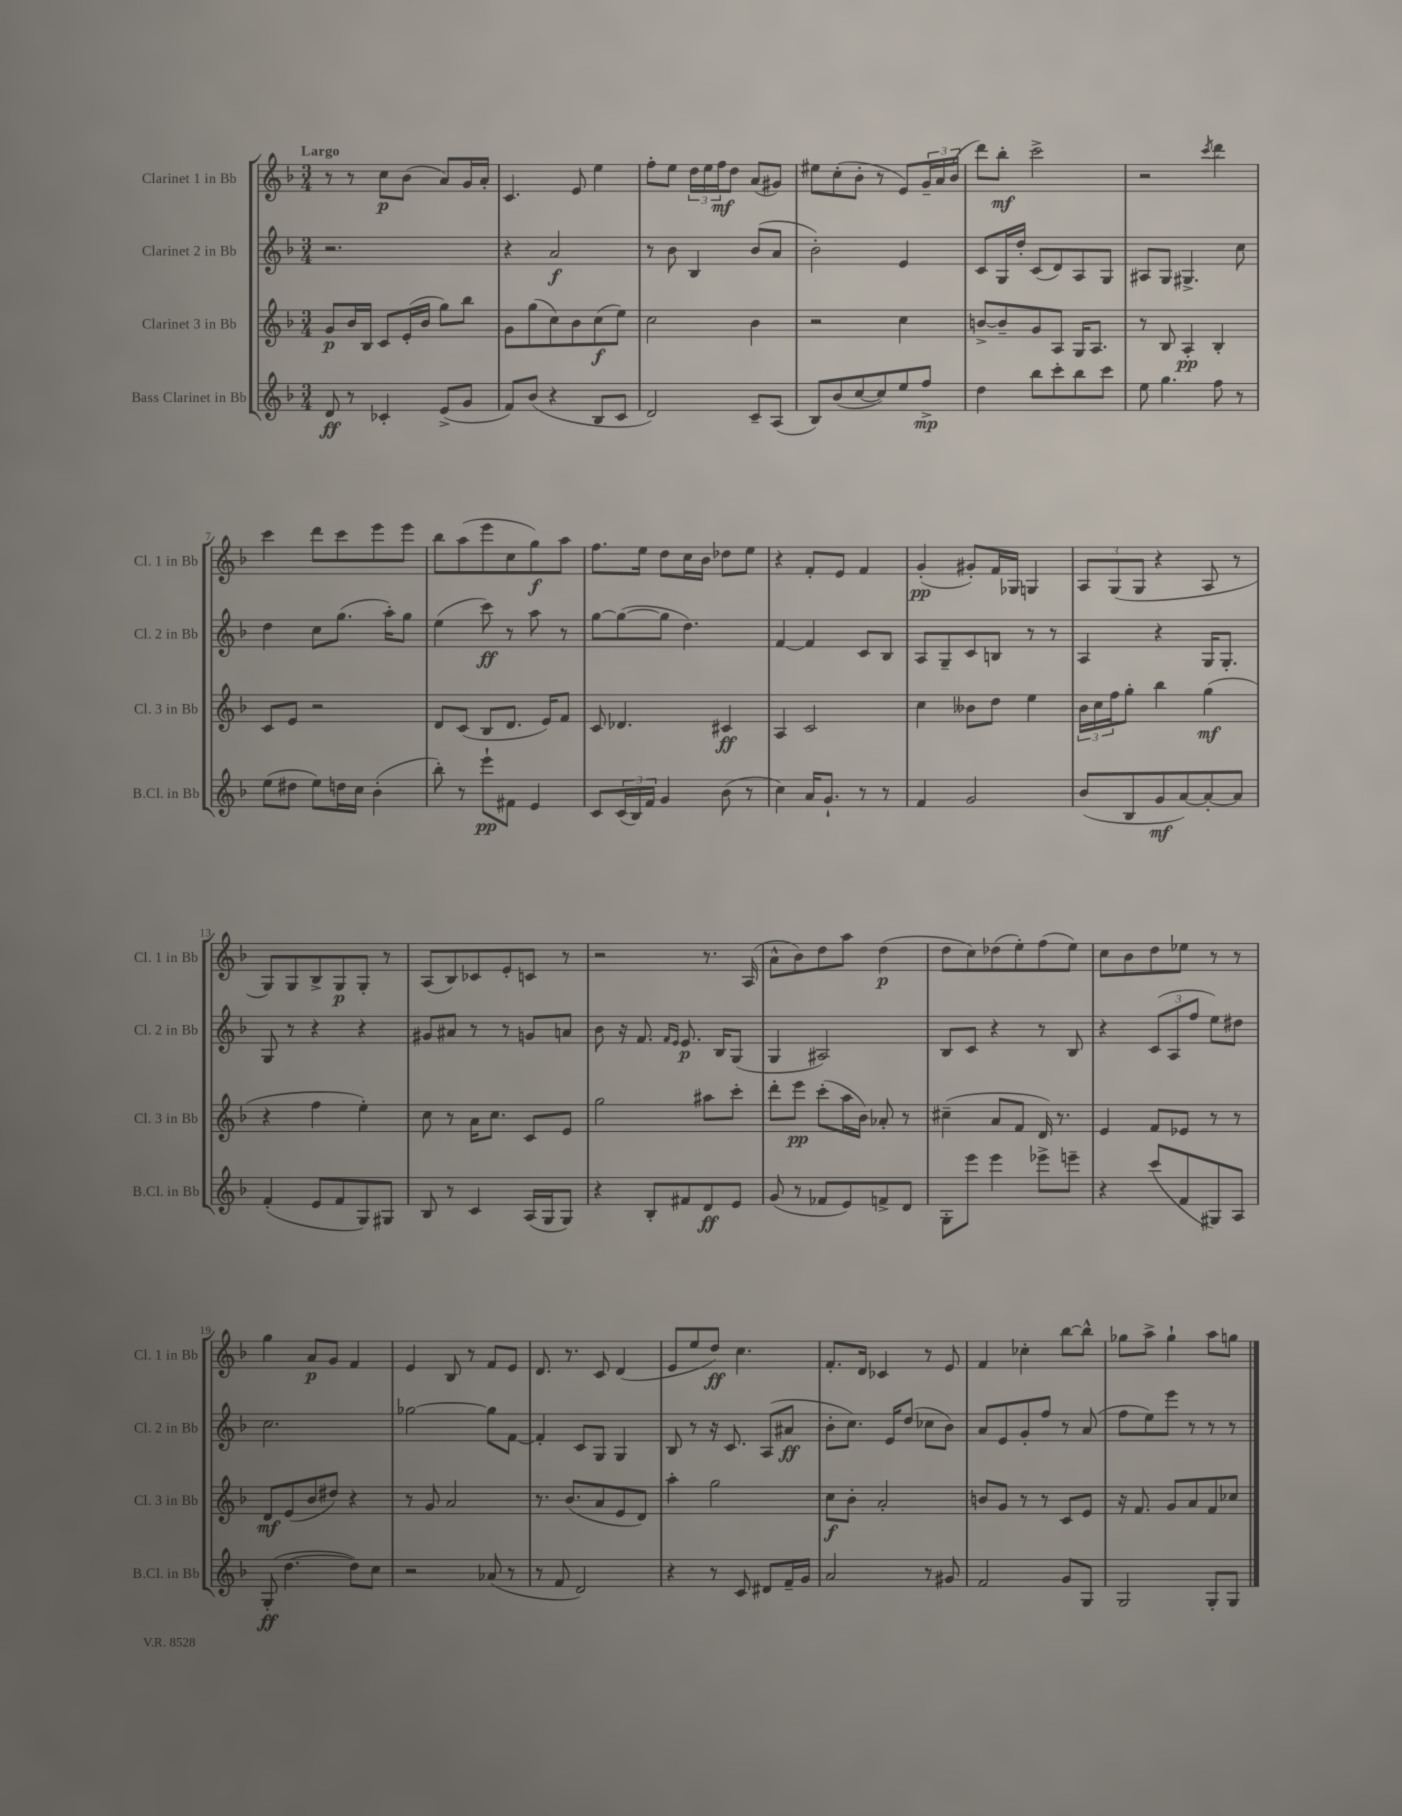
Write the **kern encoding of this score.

**kern	**dynam	**kern	**dynam	**kern	**dynam	**kern	**dynam
*part4	*part4	*part3	*part3	*part2	*part2	*part1	*part1
*staff4	*staff4	*staff3	*staff3	*staff2	*staff2	*staff1	*staff1
*I"Bass Clarinet in Bb	*	*I"Clarinet 3 in Bb	*	*I"Clarinet 2 in Bb	*	*I"Clarinet 1 in Bb	*
*I'B.Cl. in Bb	*	*I'Cl. 3 in Bb	*	*I'Cl. 2 in Bb	*	*I'Cl. 1 in Bb	*
*clefG2	*	*clefG2	*	*clefG2	*	*clefG2	*
*k[b-]	*	*k[b-]	*	*k[b-]	*	*k[b-]	*
*M3/4	*	*M3/4	*	*M3/4	*	*M3/4	*
=1	=1	=1	=1	=1	=1	=1	=1
!	!	!	!	!	!	!LO:TX:a:B:t=Largo	!
8d/	ff	8g/L	p	2.r	.	8r	.
8r	.	16b-/L	.	.	.	8r	.
.	.	16B-/JJ	.	.	.	.	.
4c-X'/	.	8c/L	.	.	.	8cc\L	p
.	.	(16e'/L	.	.	.	(8b-\J	.
.	.	16b-/JJ	.	.	.	.	.
(8e^/L	.	8gg\L)	.	.	.	8a/L)	.
8g/J	.	8bb-\J	.	.	.	16g/L	.
.	.	.	.	.	.	16a'/JJ	.
=2	=2	=2	=2	=2	=2	=2	=2
8f/L)	.	8g\L	.	4r	.	4.c/	.
(8b-/J	.	(8gg\	.	.	.	.	.
4r	.	8cc\)	.	2a/	f	.	.
.	.	8b-\	.	.	.	8e/	.
8B-/L	.	(8cc\	f	.	.	4ee\	.
8c/J	.	8ee\J)	.	.	.	.	.
=3	=3	=3	=3	=3	=3	=3	=3
2d/)	.	2cc\	.	8r	.	8ff'\L	.
.	.	.	.	8b-\	.	8ee\J	.
.	.	.	.	4B-/	.	24dd\LL	.
.	.	.	.	.	.	24ee\	.
.	.	.	.	.	.	24ff\J	mf
.	.	.	.	.	.	8dd\J	.
8c~/L	.	4b-\	.	(8b-/L	.	(8a/L	.
(8A/J	.	.	.	8a/J	.	8g#X/J)	.
=4	=4	=4	=4	=4	=4	=4	=4
8B-/L)	.	2r	.	2b-'\)	.	8ee#X\L	.
(8b-/	.	.	.	.	.	(8cc'\	.
[8cc/	.	.	.	.	.	8b-'\J	.
8cc/])	.	.	.	.	.	8r	.
8ee/	.	4cc\	.	4e/	.	8e/L)	.
8ff^/J	mp	.	.	.	.	24g~/L	.
.	.	.	.	.	.	24a/	.
.	.	.	.	.	.	(24b-/JJ	.
=5	=5	=5	=5	=5	=5	=5	=5
4dd\	.	[8bn^/L	.	8c/L	.	8ddd\L)	.
.	.	8b~/]	.	16G/L	.	8bb-'\J	mf
.	.	.	.	16dd'/JJ	.	.	.
8bb-\L	.	8g/	.	(8c/L	.	2ccc^\	.
8ccc'\	.	8A/J	.	8d/)	.	.	.
8bb-\	.	16G/KL	.	8A/	.	.	.
.	.	8.A/J	.	.	.	.	.
8ccc\J	.	.	.	8G/J	.	.	.
=6	=6	=6	=6	=6	=6	=6	=6
8ee\	.	8r	.	8A#X/L	.	2r	.
4.gg\	.	8B-/	.	8G/J	.	.	.
.	.	4A'/	pp	4.G#X^/	.	.	.
.	.	.	.	.	.	8qccc/	.
8ff\	.	4B-'/	.	.	.	4ddd\	.
8r	.	.	.	8cc\	.	.	.
!!LO:LB:g=z
=7	=7	=7	=7	=7	=7	=7	=7
(8ee\L	.	8c/L	.	4dd\	.	4ccc\	.
8dd#X\J	.	8e/J	.	.	.	.	.
8ee\L)	.	2r	.	8cc\L	.	8ddd\L	.
16ddn\L	.	.	.	(8.gg\J	.	8ccc\	.
16cc\JJ	.	.	.	.	.	.	.
(4b-'\	.	.	.	.	.	8eee\	.
.	.	.	.	16aa'\KL)	.	.	.
.	.	.	.	8gg\J	.	8eee\J	.
=8	=8	=8	=8	=8	=8	=8	=8
8bb-'\)	.	8d/L	.	(4ee\	.	8bb-\L	.
8r	.	(8c/J	.	.	.	(8aa\	.
8eee`\L	pp	8B-/L	.	8ccc\)	ff	8eee\	.
8f#X\J	.	8.d/J	.	8r	.	8cc\	.
4e/	.	.	.	8aa\	.	8gg\)	f
.	.	16e/KL)	.	.	.	.	.
.	.	8f/J	.	8r	.	8aa\J	.
=9	=9	=9	=9	=9	=9	=9	=9
8c/L	.	8c/	.	[8gg\L	.	8.ff\L	.
(24c/L	.	4.d-X/	.	(8gg\_	.	.	.
24B-/)	.	.	.	.	.	.	.
.	.	.	.	.	.	16ee\Jk	.
24f/JJ	.	.	.	.	.	.	.
4g/	.	.	.	8gg\J]	.	8dd\L	.
.	.	.	.	4.dd\)	.	16cc\L	.
.	.	.	.	.	.	16b-\JJ	.
(8b-\	.	4c#X/	ff	.	.	8dd-X\L	.
8r	.	.	.	.	.	8ee\J	.
=10	=10	=10	=10	=10	=10	=10	=10
4cc\)	.	4A/	.	[4f/	.	4r	.
16a/KL	.	2c/	.	4f/]	.	8f'/L	.
8.g`/J	.	.	.	.	.	.	.
.	.	.	.	.	.	8e/J	.
8r	.	.	.	8c/L	.	4f/	.
8r	.	.	.	8B-/J	.	.	.
=11	=11	=11	=11	=11	=11	=11	=11
4f/	.	4cc\	.	8A/L	.	(4g'/	pp
.	.	.	.	8G~/	.	.	.
2g/	.	8b--X\L	.	8c/	.	8g#X'/L)	.
.	.	8dd\J	.	8Bn/J	.	16f/L	.
.	.	.	.	.	.	16G-X/JJ	.
.	.	4ee\	.	8r	.	4Gn/	.
.	.	.	.	8r	.	.	.
=12	=12	=12	=12	=12	=12	=12	=12
(8b-/L	.	24b-\LL	.	4A/	.	12A/L	.
.	.	24cc\	.	.	.	.	.
.	.	24ff\J	.	.	.	(12G/	.
8B-/	.	8gg'\J	.	.	.	.	.
.	.	.	.	.	.	12G/J	.
8g/	mf	4bb-\	.	4r	.	4r	.
[8a/)	.	.	.	.	.	.	.
8a'/_	.	(4gg\	mf	16G/KL	.	8A/	.
.	.	.	.	8.G'/J	.	.	.
8a/J]	.	.	.	.	.	8r	.
!!LO:LB:g=z
=13	=13	=13	=13	=13	=13	=13	=13
(4f'/	.	4r	.	8G/	.	8G/L)	.
.	.	.	.	8r	.	8G/	.
8e/L	.	4ff\	.	4r	.	8B-^/	.
8f/	.	.	.	.	.	8G/	p
8G/)	.	4ee'\)	.	4r	.	8G'/J	.
8G#X/J	.	.	.	.	.	8r	.
=14	=14	=14	=14	=14	=14	=14	=14
8B-/	.	8cc\	.	8g#X/L	.	(8A/L	.
8r	.	8r	.	8a#X/J	.	8B-/)	.
4c/	.	16a\KL	.	8r	.	8c-X/	.
.	.	8.cc\J	.	.	.	.	.
.	.	.	.	8r	.	8e'/	.
(16A/LL	.	8c/L	.	8gn/L	.	8cn/J	.
16G/J	.	.	.	.	.	.	.
8G/J)	.	8e/J	.	8an/J	.	8r	.
=15	=15	=15	=15	=15	=15	=15	=15
4r	.	2gg\	.	8b-\	.	2r	.
.	.	.	.	16r	.	.	.
.	.	.	.	8.f/	.	.	.
8B-'/L	.	.	.	.	.	.	.
.	.	.	.	16qqf/LL	.	.	.
.	.	.	.	16qqe/JJ	.	.	.
8f#X/	.	.	.	8.e/	p	.	.
8d/	ff	8aa#X\L	.	.	.	8.r	.
.	.	.	.	16B-/KL	.	.	.
8e/J	.	8ccc'\J	.	(8G/J	.	.	.
.	.	.	.	.	.	(16A/	.
=16	=16	=16	=16	=16	=16	=16	=16
(8g/	.	8ddd'\L	.	4G/	.	8a^^\L	.
8r	.	8eee\J	pp	.	.	8b-\)	.
8f-X/L	.	(8ccc'\L	.	2A#X/)	.	8dd\	.
8e/)	.	16aa\L	.	.	.	8aa\J	.
.	.	16b-\JJ)	.	.	.	.	.
8fn^/	.	8a-X'/	.	.	.	(4dd\	p
8d/J	.	8r	.	.	.	.	.
=17	=17	=17	=17	=17	=17	=17	=17
8G'\L	.	(4cc#X~\	.	8B-/L	.	8dd\L	.
8eee\J	.	.	.	8c/J	.	8cc\)	.
4eee\	.	8a/L	.	4r	.	(8dd-X\	.
.	.	8f/J	.	.	.	8ee'\)	.
8eee-X^\L	.	16d/)	.	8r	.	(8ff\	.
.	.	8.r	.	.	.	.	.
8eeen~\J	.	.	.	8B-/	.	8ee\J)	.
=18	=18	=18	=18	=18	=18	=18	=18
4r	.	4e/	.	4r	.	8cc\L	.
.	.	.	.	.	.	8b-\	.
(8ccc/L	.	8f/L	.	(12c/L	.	8dd\	.
.	.	.	.	12A/	.	.	.
8f/	.	8e-X/J	.	.	.	8ee-X\J	.
.	.	.	.	12ff/J	.	.	.
8G#X/)	.	8r	.	8ee\L)	.	8r	.
8A/J	.	8r	.	8dd#X\J	.	8r	.
!!LO:LB:g=z
=19	=19	=19	=19	=19	=19	=19	=19
(8G'/	ff	8d/L	mf	2.cc\	.	4gg\	.
[4.dd\	.	(8e/	.	.	.	.	.
.	.	8b-/	.	.	.	8a/L	p
.	.	8dd#X/J)	.	.	.	8g/J	.
8dd\L])	.	4r	.	.	.	4f/	.
8cc\J	.	.	.	.	.	.	.
=20	=20	=20	=20	=20	=20	=20	=20
2r	.	8r	.	[2gg-X\	.	4e/	.
.	.	8g/	.	.	.	.	.
.	.	2a/	.	.	.	8B-/	.
.	.	.	.	.	.	8r	.
(8a-X/	.	.	.	8gg-\L]	.	8f/L	.
8r	.	.	.	[8f\J	.	8e/J	.
=21	=21	=21	=21	=21	=21	=21	=21
8r	.	8.r	.	4f'/]	.	8.d/	.
8f/	.	.	.	.	.	.	.
.	.	(8.b-/L	.	.	.	8.r	.
2d/)	.	.	.	8c/L	.	.	.
.	.	8a/	.	8G/J	.	8c/	.
.	.	8e/	.	4G/	.	(4d/	.
.	.	8d/J)	.	.	.	.	.
=22	=22	=22	=22	=22	=22	=22	=22
4r	.	4aa'\	.	8B-/	.	8e/L	.
.	.	.	.	8r	.	8ee/	.
8r	.	2gg\	.	16r	.	8dd/J)	ff
.	.	.	.	8.c/	.	.	.
8c/	.	.	.	.	.	4.cc\	.
8d#X/L	.	.	.	(8A/L	.	.	.
16f~/L	.	.	.	8a#X/J	ff	.	.
16g/JJ	.	.	.	.	.	.	.
=23	=23	=23	=23	=23	=23	=23	=23
2a/	.	8cc\L	f	8b-'\L	.	8.f'/L	.
.	.	8b-'\J	.	8.cc\J)	.	.	.
.	.	.	.	.	.	16d/Jk	.
.	.	2a'/	.	.	.	4c-X/	.
.	.	.	.	16e/KL	.	.	.
.	.	.	.	(8dd/J	.	.	.
8r	.	.	.	8cc-X\L	.	8r	.
8g#X/	.	.	.	8b-\J)	.	8e/	.
=24	=24	=24	=24	=24	=24	=24	=24
2f/	.	8bn/L	.	8a/L	.	4f/	.
.	.	8g/J	.	8e/	.	.	.
.	.	8r	.	8g'/	.	4cc-X'\	.
.	.	8r	.	8ff/J	.	.	.
8g/L	.	8c/L	.	8r	.	[8bb-\L	.
8G/J	.	8e/J	.	(8a/	.	8bb-^^\J]	.
=25	=25	=25	=25	=25	=25	=25	=25
2G/	.	16r	.	8ff\L	.	8gg-X\L	.
.	.	8.f/	.	.	.	.	.
.	.	.	.	8ee\)	.	8aa^\J	.
.	.	8g/L	.	8eee\J	.	4gg-`\	.
.	.	8a/	.	8r	.	.	.
8G'/L	.	8f/	.	8r	.	8aa\L	.
8G/J	.	8cc-X/J	.	8r	.	8ggn\J	.
==	==	==	==	==	==	==	==
*-	*-	*-	*-	*-	*-	*-	*-
